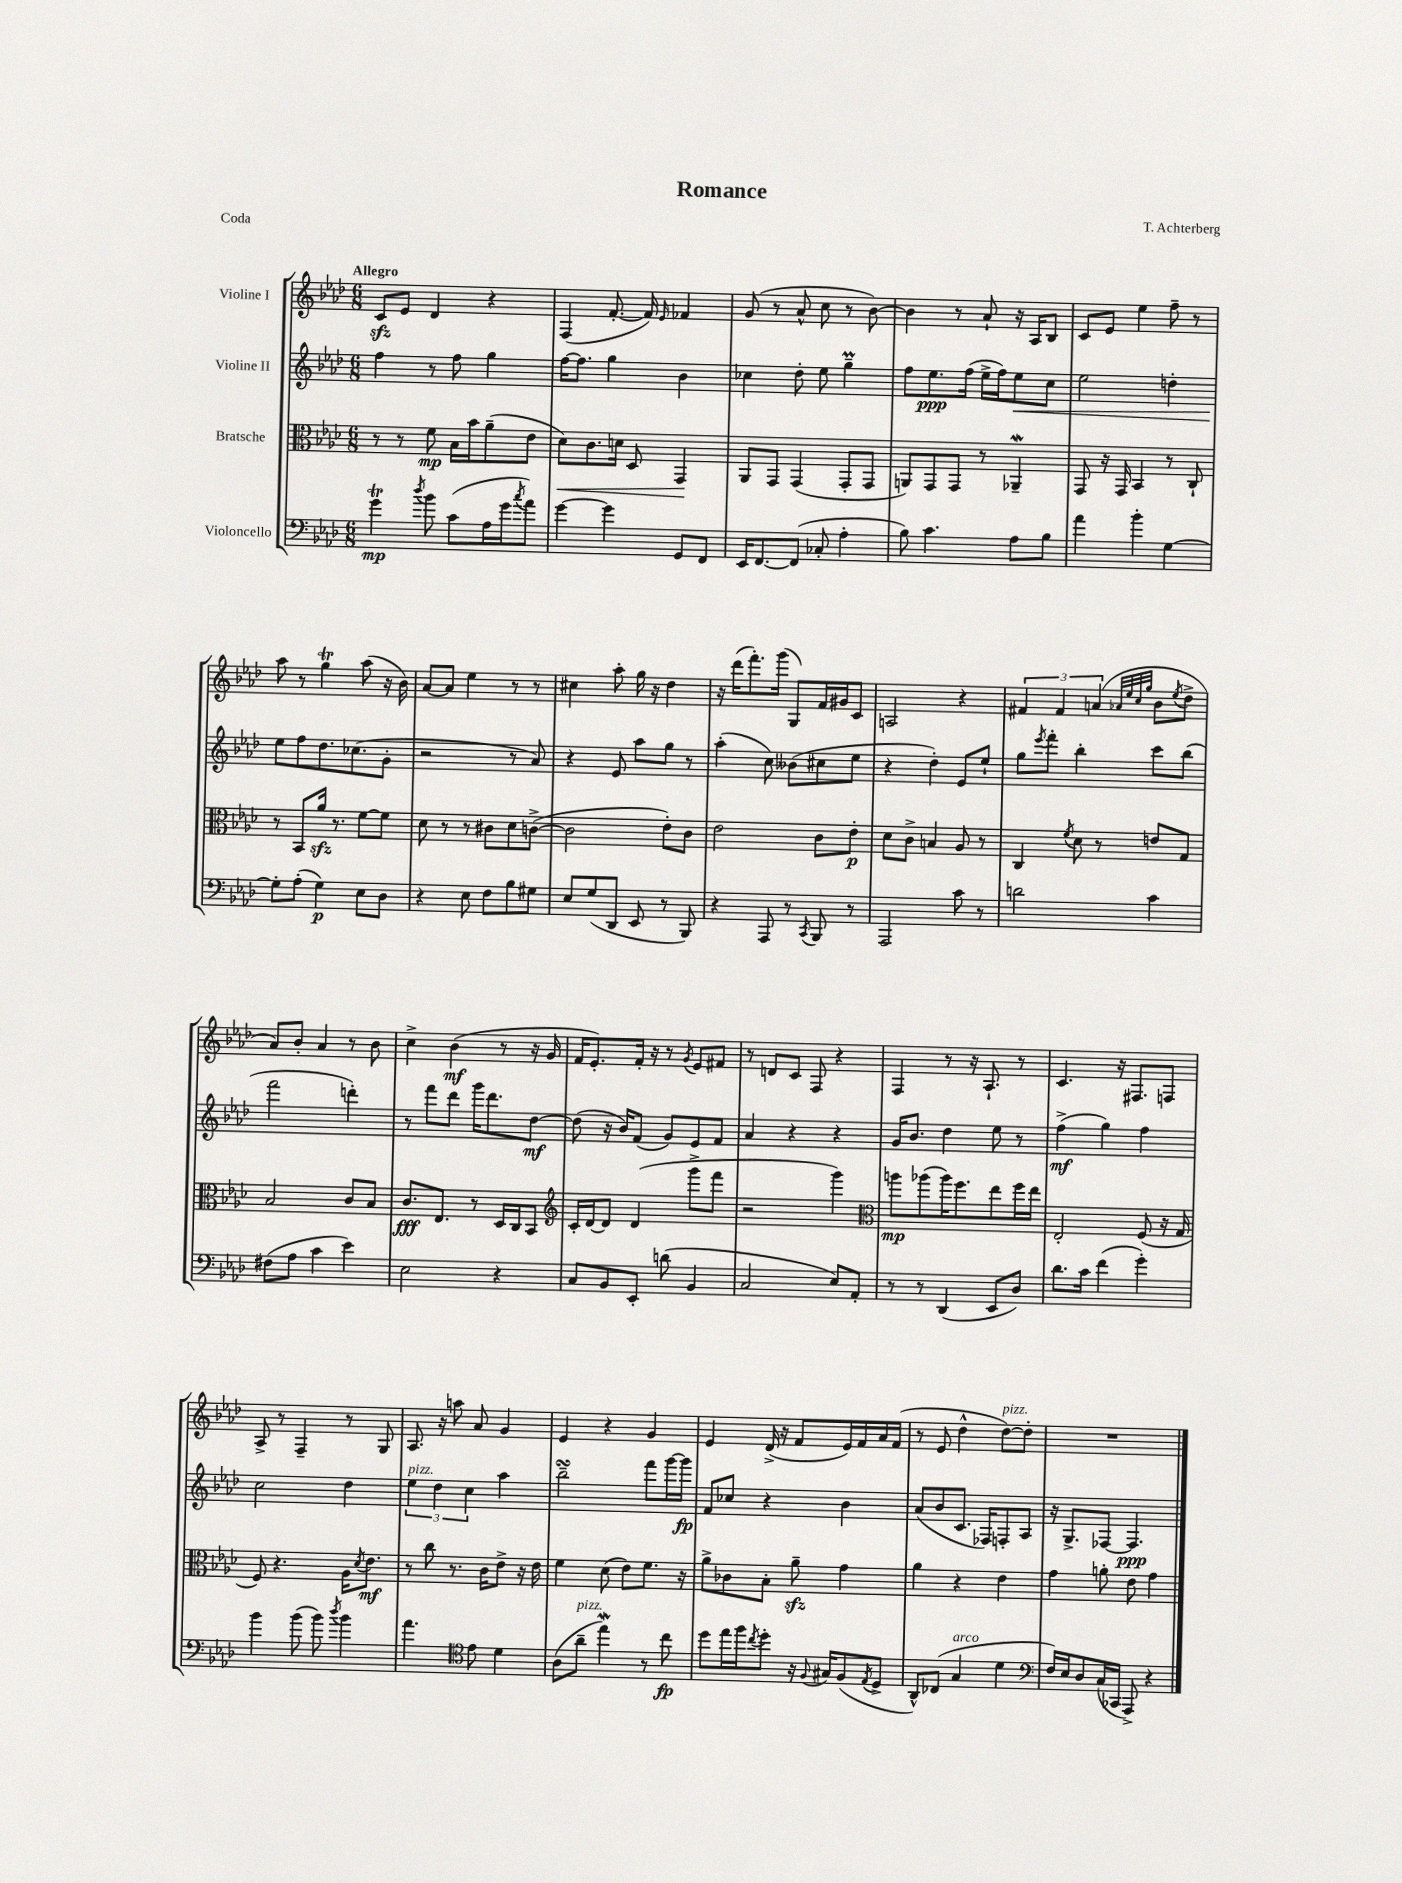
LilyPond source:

\header { title = "Romance" composer = "T. Achterberg" piece = "Coda" }
<<
\new StaffGroup <<
\new Staff = "s0" \with { instrumentName = "Violine I" } {
    \clef treble \key aes \major \numericTimeSignature \time 6/8 \tempo "Allegro"
    c'8\sfz ees'8 des'4 r4 |
    f4( f'8.~-. f'16) \grace { ees'16 } fes'4 |
    g'8( r8 aes'8-^ c''8 r8 bes'8~) |
    bes'4 r8 aes'8-! r16 aes16 bes8 |
    c'8 ees'8 ees''4 f''8-- r8 |
    aes''8 r8 g''4\trill aes''8( r16 bes'16) |
    aes'8~ aes'8 ees''4 r8 r8 |
    cis''4 aes''8-. g''16 r16 des''4 |
    r16 des'''16( f'''8.-.) g'''16( g8) f'16 gis'16 c'8 |
    a2 r4 |
    \tuplet 3/2 { fis'4 fis'4 a'4( } \grace { aes'32 ees''32 c''32 g''32 } bes'8 \acciaccatura { ees''8 } des''8-> |
    aes'8) bes'8-. aes'4 r8 bes'8 |
    c''4-> bes'4\mf( r8 r16 g'16 |
    f'16 ees'8.-.) f'16-. r16 r8 \acciaccatura { g'8 } ees'8 fis'8 |
    r8 d'8 c'8 f8 r4 |
    f4 r8 r16 aes8.-! r8 |
    c'4. r16 fis8. f8 |
    aes8-> r8 f4-- r8 g8 |
    aes8. r16 a''8 aes'8 g'4 |
    ees'4 r4 g'4 |
    ees'4 des'16->( r16 f'8 ees'16) f'16 aes'16 f'16( |
    r8 ees'8 des''4-^ des''8~^\markup { \italic "pizz." }) des''8-. |
    R2. \bar "|." |
}
\new Staff = "s1" \with { instrumentName = "Violine II" } {
    \clef treble \key aes \major \numericTimeSignature \time 6/8
    f''4 r8 f''8 g''4 |
    f''16~ f''8. g''4 bes'4 |
    ces''4 des''8-. ees''8 g''4--\prall |
    f''8 ees''8.\ppp f''16( ees''16-> f''16) ees''8\< c''8 |
    ees''2 d''4-. |
    ees''8\! f''8 des''8. ces''8.( g'8-. |
    r2 r8 aes'8) |
    r4 ees'8 aes''8 g''8 r8 |
    aes''4-.( c''8) beses'8( cis''8 ees''8 |
    r4 des''4-.) ees'8 ees''8-! |
    g''8 \acciaccatura { ees'''8 } f'''8-. bes''4-. c'''8 bes''8( |
    f'''2 d'''4-.) |
    r8 f'''8 des'''8 g'''16 des'''8. des''8~\mf |
    des''8( r16 bes'16) f'8( g'8) ees'8 f'8 |
    aes'4 r4 r4 |
    g'16 bes'8. des''4 ees''8 r8 |
    f''4->\mf( g''4) f''4 |
    c''2 des''4 |
    \tuplet 3/2 { ees''4^\markup { \italic "pizz." } des''4 c''4 } aes''4 |
    bes''2--\turn f'''8 g'''16~ g'''16\fp |
    f'8 ces''8 r4 bes'4 |
    aes'8( bes'8 c'8. fes16) f8-. aes8 |
    r16 g8.-> fes8~ fes4.\ppp \bar "|." |
}
\new Staff = "s2" \with { instrumentName = "Bratsche" } {
    \clef alto \key aes \major \numericTimeSignature \time 6/8
    r8 r8 f'8\mp bes16 bes'16 aes'8--( ees'8 |
    des'8\<) c'8. d'16 des8 g,4\! |
    aes,8 g,8 g,4( g,8-. g,8 |
    a,8) g,8 g,8 r8 aes,4--\mordent |
    g,8 r16 g,16 bes,4 r8 c8-! |
    r8 bes,8 aes'16\sfz r8. f'8~ f'8 |
    des'8 r8 r8 cis'8 des'8 c'8~->( |
    c'2 ees'8-.) c'8 |
    ees'2 c'8 ees'8-.\p |
    des'8 c'8-> b4 aes8 r8 |
    c4 \acciaccatura { f'8 } des'8 r8 e'8 g8 |
    bes2 c'8 bes8 |
    c'8.\fff ees8. r8 des16 c16 bes,8 |
    \clef treble c'16-. des'16~ des'8 des'4( g'''8-> f'''8 |
    r2 g'''4) |
    \clef alto a''8\mp aes''8( aes''16) f''8. ees''8 f''16 ees''16 |
    ees2-. f8( r16 g16 |
    f8) r4. aes16 \acciaccatura { des'8 } ees'8.\mf |
    r8 c''8 r8. c'16 ees'8-> r16 ees'16 |
    f'4 des'8( ees'8) f'8. r16 |
    aes'8-> ces'8 bes8-. aes'8--\sfz g'4 |
    aes'4 r4 ees'4 |
    g'4 a'8-. ees'8 g'4 \bar "|." |
}
\new Staff = "s3" \with { instrumentName = "Violoncello" } {
    \clef bass \key aes \major \numericTimeSignature \time 6/8
    g'4\trill\mp \acciaccatura { des''8 } bes'8 c'8( aes16 g'16 \acciaccatura { c''8 } aes'8) |
    g'4~ g'4 g,8 f,8 |
    ees,16 f,8.~ f,8( ces8-. aes4-. |
    bes8) c'4. aes8 bes8 |
    aes'4 bes'4-. g4~ |
    g8-. aes8-.( g4\p) ees8 des8 |
    r4 ees8 f8 bes8 gis8 |
    ees8 g8( des,8 ees,8 r8 bes,,8) |
    r4 aes,,8 r8 \acciaccatura { c,8 } bes,,8 r8 |
    aes,,2 c'8 r8 |
    d'2 c'4 |
    fis8( aes8 c'4 ees'4) |
    ees2 r4 |
    c8 bes,8 ees,8-. d'8( bes,4 |
    c2 ees8) aes,8-. |
    r8 r8 des,4( ees,8 des8) |
    des'8. c'16 f'4( g'4-.) |
    bes'4 bes'8( bes'8) \acciaccatura { des''8 } bes'4 |
    aes'4. \clef tenor ees'8 des'4 |
    aes8( aes'8--^\markup { \italic "pizz." } ees''4\mordent) r8 c''8\fp |
    des''8 ees''16 f''16 \acciaccatura { c''8 } des''8-. r16 \appoggiatura { f8 } gis16 f8( \acciaccatura { ees8 } des8-> |
    aes,8-^) ces8( g4^\markup { \italic "arco" } des'4 |
    \clef bass f16) ees16 des8 c16( ces,16 aes,,8->) r4 \bar "|." |
}
>>
>>
\layout { \context { \Score \remove "Bar_number_engraver" } }
